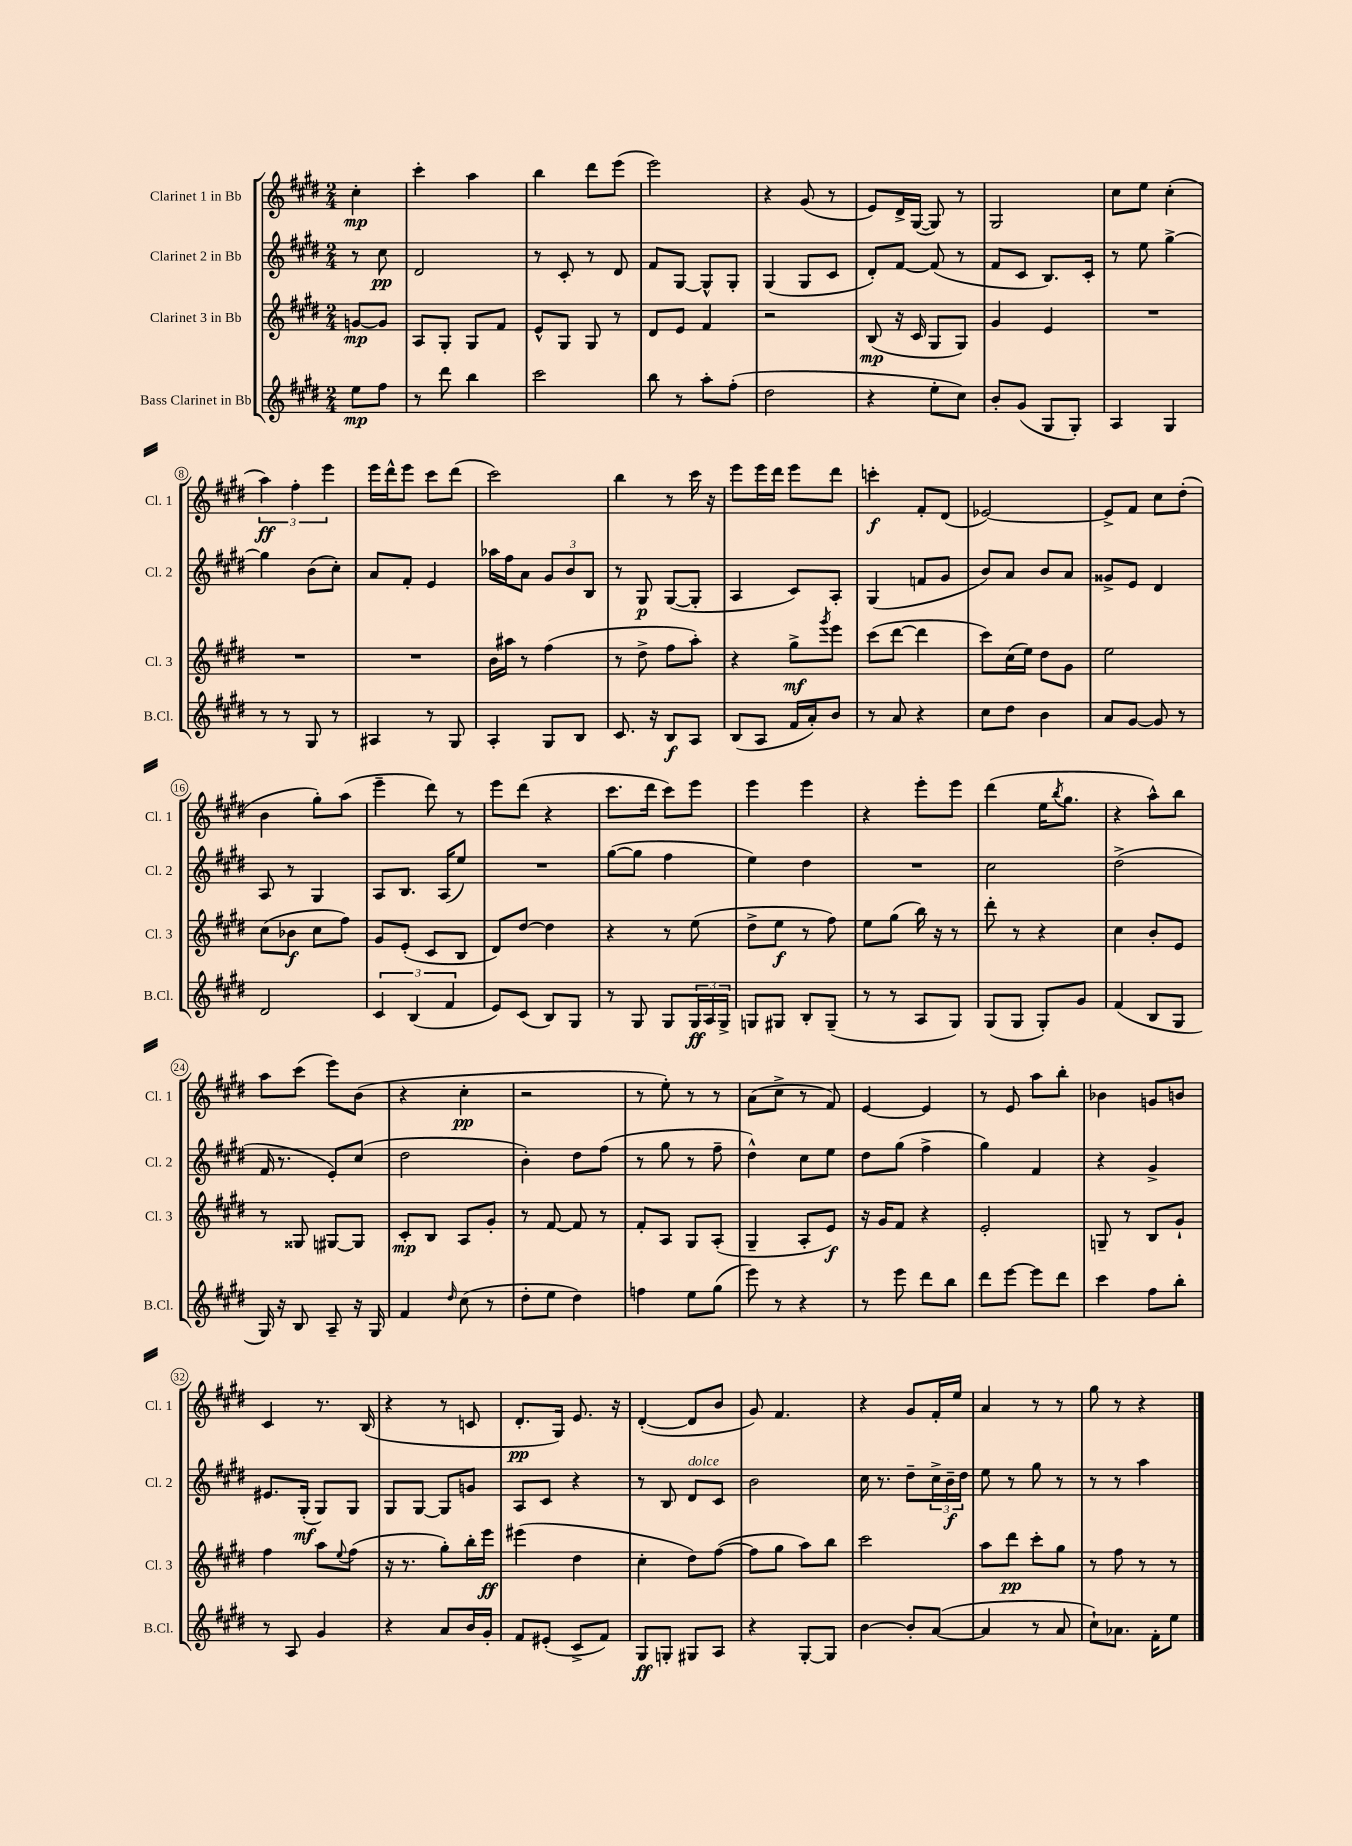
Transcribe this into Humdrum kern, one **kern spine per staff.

**kern	**kern	**kern	**kern
*staff4	*staff3	*staff2	*staff1
*clefG2	*clefG2	*clefG2	*clefG2
*k[f#c#g#d#]	*k[f#c#g#d#]	*k[f#c#g#d#]	*k[f#c#g#d#]
*M2/4	*M2/4	*M2/4	*M2/4
8ee	[8g	8r	4cc#'
8ff#	8g]	8cc#	.
=	=	=	=
8r	8A	2d#	4ccc#'
8ddd#	8G#'	.	.
4bb	8G#	.	4aa
.	8f#	.	.
=	=	=	=
2ccc#	8e^^	8r	4bb
.	8G#	8c#'	.
.	8G#	8r	8ddd#
.	8r	8d#	(8eee
=	=	=	=
8bb	8d#	8f#	2eee)
8r	8e	[8G#	.
8aa'	4f#	8G#^^]	.
(8ff#'	.	8G#'	.
=	=	=	=
2dd#	2r	(4G#	4r
.	.	8G#	(8g#
.	.	8c#	8r
=	=	=	=
4r	(8B	8d#')	8e)
.	16r	[8f#	16d#^
.	16c#	.	([16G#
8ee'	8G#	(8f#]	8G#])
8cc#)	8G#)	8r	8r
=	=	=	=
8b'	4g#	8f#	2G#
(8g#	.	8c#	.
8G#	4e	8.B)	.
8G#')	.	.	.
.	.	16c#'	.
=	=	=	=
4A	2r	8r	8cc#
.	.	8ee	8ee
4G#	.	[4gg#^	(4cc#'
=	=	=	=
8r	2r	4gg#]	6aa)
8r	.	.	.
.	.	.	6ff#'
8G#	.	(8b	.
.	.	.	6eee
8r	.	8cc#')	.
=	=	=	=
4A#	2r	8a	16eee
.	.	.	16ddd#^^
.	.	8f#'	8eee
8r	.	4e	8ccc#
8G#	.	.	(8ddd#
=	=	=	=
4A'	16b	16aa-	2ccc#)
.	16aa#	16ff#	.
.	8r	8a	.
8G#	(4ff#	12g#	.
.	.	12b	.
8B	.	.	.
.	.	12B	.
=	=	=	=
8.c#	8r	8r	4bb
.	8dd#^	8G#	.
16r	.	.	.
8B	8ff#	([8G#	8r
8A	8aa')	8G#']	16ccc#
.	.	.	16r
=	=	=	=
(8B	4r	4A	8eee
8A	.	.	16eee
.	.	.	16ddd#
16f#	8gg#^	8c#)	8eee
16a')	.	.	.
.	8qggg#	.	.
8b	8eee	8A'	8ddd#
=	=	=	=
8r	(8ccc#	(4G#	4ccc'
8a	[8ddd#	.	.
4r	4ddd#]	8f	8f#'
.	.	8g#	(8d#
=	=	=	=
8cc#	8ccc#)	8b)	[2e-)
8dd#	(16cc#	8a	.
.	16ee)	.	.
4b	8dd#	8b	.
.	8g#	8a	.
=	=	=	=
8a	2ee	8g##^	8e-^]
[8g#	.	8e	8f#
8g#]	.	4d#	8cc#
8r	.	.	(8dd#'
=	=	=	=
2d#	(8cc#	8A	4b
.	8b-	8r	.
.	8cc#	4G#	8gg#')
.	8ff#)	.	(8aa
=	=	=	=
6c#	8g#	8A	4eee~
.	(8e'	8.B	.
(6B	.	.	.
.	8c#	.	8ddd#)
.	.	(16A	.
6f#	.	.	.
.	8B	8ee)	8r
=	=	=	=
8e)	8d#)	2r	8eee
(8c#	[8dd#	.	(8ddd#
8B)	4dd#]	.	4r
8G#	.	.	.
=	=	=	=
8r	4r	([8gg#	8.ccc#
8G#	.	8gg#]	.
.	.	.	16ddd#
8G#	8r	4ff#	8ccc#)
24G#	(8ee	.	8eee
24A	.	.	.
24G#^	.	.	.
=	=	=	=
8G	8dd#^	4ee)	4eee
8G#	8ee	.	.
8B'	8r	4dd#	4eee
(8G#~	8ff#)	.	.
=	=	=	=
8r	8ee	2r	4r
8r	(8gg#	.	.
8A	16bb)	.	8eee'
.	16r	.	.
8G#)	8r	.	8eee
=	=	=	=
(8G#	8ddd#'	2cc#	(4ddd#
8G#	8r	.	.
8G#')	4r	.	16ee
.	.	.	8qbb
.	.	.	8.gg#
8g#	.	.	.
=	=	=	=
(4f#	4cc#	(2dd#^	4r
8B	8b'	.	8aa^^)
8G#	8e	.	8bb
=	=	=	=
16G#)	8r	16f#	8aa
16r	.	8.r	.
8B	8G##	.	(8ccc#
8A~	[8G#	8e')	8eee)
16r	8G#]	(8cc#	(8b
16G#	.	.	.
=	=	=	=
4f#	8c#'	2dd#	4r
.	8B	.	.
16qqdd#	.	.	.
(8cc#	8A	.	4cc#'
8r	8g#'	.	.
=	=	=	=
8dd#'	8r	4b')	2r
8ee	[8f#	.	.
4dd#)	8f#]	8dd#	.
.	8r	(8ff#	.
=	=	=	=
4ff	8f#'	8r	8r
.	8A	8gg#	8ee')
8ee	8G#	8r	8r
(8gg#	(8A'	8ff#~	8r
=	=	=	=
8eee)	4G#~	4dd#^^)	(8a
8r	.	.	8cc#^
4r	8A'	8cc#	8r
.	8e)	8ee	8f#)
=	=	=	=
8r	16r	8dd#	[4e
.	16g#	.	.
8eee	8f#	(8gg#	.
8ddd#	4r	4ff#^	4e]
8bb	.	.	.
=	=	=	=
8ddd#	2e'	4gg#)	8r
[8eee	.	.	8e
8eee]	.	4f#	8aa
8ddd#	.	.	8bb'
=	=	=	=
4ccc#	8G~	4r	4b-
.	8r	.	.
8ff#	8B	4g#^	8g
8bb'	8g#`	.	8b
=	=	=	=
8r	4ff#	8.e#	4c#
8A	.	.	.
.	.	(16G#'	.
4g#	8aa	8G#)	8.r
.	8qqee	.	.
.	(8ff#	8G#	.
.	.	.	(16B
=	=	=	=
4r	16r	8G#	4r
.	8.r	.	.
.	.	[8G#	.
8a	8gg#')	8G#]	8r
16b	16bb'	8g	8c
16g#'	16eee	.	.
=	=	=	=
8f#	(4eee#	8A	8.d#'
(8e#'	.	8c#	.
.	.	.	16G#)
8c#^	4dd#	4r	8.e
8f#)	.	.	.
.	.	.	16r
=	=	=	=
8G#	4cc#'	8r	([4d#'
8G'	.	8B	.
8G#	8dd#)	8d#	8d#]
8A	([8ff#	8c#	8b
=	=	=	=
4r	8ff#]	2b	8g#)
.	8gg#	.	4.f#
[8G#'	8aa)	.	.
8G#]	8bb	.	.
=	=	=	=
[4b	2ccc#	16cc#	4r
.	.	8.r	.
8b']	.	8dd#~	8g#
([8a	.	24cc#^	16f#'
.	.	24b~	.
.	.	.	16ee
.	.	24dd#	.
=	=	=	=
4a]	8aa	8ee	4a
.	8ddd#	8r	.
8r	8ccc#'	8gg#	8r
8a	8gg#	8r	8r
=	=	=	=
8cc#`)	8r	8r	8gg#
8.a-	8ff#	8r	8r
.	8r	4aa	4r
16f#'	.	.	.
8ee	8r	.	.
==	==	==	==
*-	*-	*-	*-
